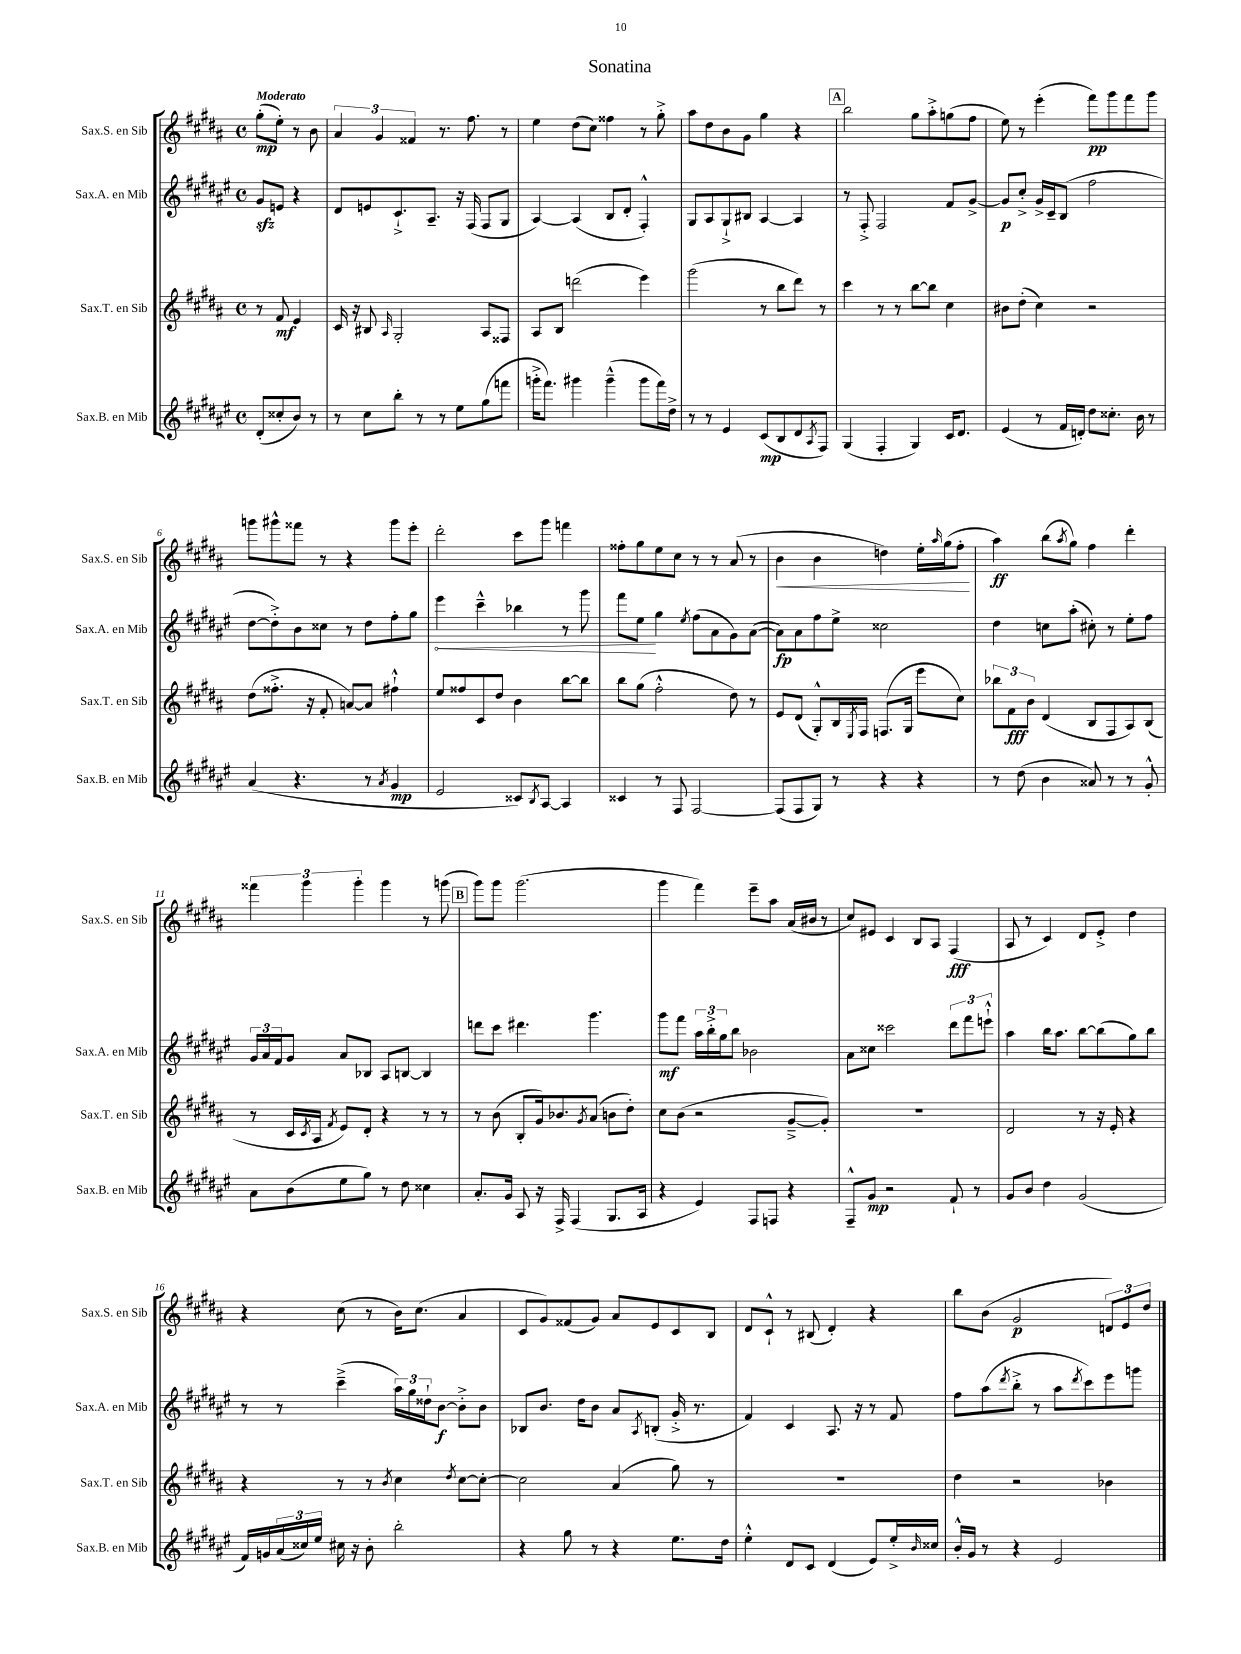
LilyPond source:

\header { title = "Sonatina" }
<<
\new StaffGroup <<
\new Staff = "s0" \with { instrumentName = "Sax.S. en Sib" shortInstrumentName = "Sax.S. en Sib" } {
    \clef treble \key b \major \defaultTimeSignature \time 4/4 \partial 2 \tempo "Moderato"
    gis''8-.\mp( e''8-.) r8 b'8 |
    \tuplet 3/2 { ais'4 gis'4 fisis'4 } r8. fis''8. r8 |
    e''4 dis''8( cis''8) fisis''4 r8 gis''8-.-> |
    ais''8 dis''8 b'8 gis'8 gis''4 r4 |
    \mark \markup { \box "A" } b''2 gis''8 ais''8-.-> g''8( fis''8 |
    e''8) r8 e'''4-.( fis'''8\pp) gis'''8 fis'''8 gis'''8 |
    g'''8 gis'''8-^ fisis'''8 r8 r4 gis'''8 e'''8-. |
    dis'''2-. cis'''8 gis'''8 f'''4 |
    fisis''8-. gis''8 e''8 cis''8 r8 r8 ais'8( r8 |
    b'4\< b'4 d''4) e''16-. \grace { ais''16 } gis''16( fis''8-.\! |
    ais''4\ff) b''8( \acciaccatura { ais''8 } gis''8) fis''4 dis'''4-. |
    \tuplet 3/2 { fisis'''4 gis'''4 gis'''4-. } gis'''4 r8 g'''8( |
    \mark \markup { \box "B" } gis'''8) gis'''8 gis'''2.( |
    gis'''4 fis'''4) e'''8-- ais''8 ais'16( bis'16 r8 |
    cis''8) eis'8 cis'4 b8 ais8 fis4\fff( |
    ais8 r8 cis'4) dis'8 e'8-.-> dis''4 |
    r4 cis''8( r8 b'16) cis''8.( ais'4 |
    cis'8 gis'8) fisis'8( gis'8) ais'8 e'8 cis'8 b8 |
    dis'8 cis'8-!-^ r8 bis8( dis'4-.) r4 |
    b''8 b'8( gis'2\p \tuplet 3/2 { d'8) e'8 dis''8 } \bar "|." |
}
\new Staff = "s1" \with { instrumentName = "Sax.A. en Mib" shortInstrumentName = "Sax.A. en Mib" } {
    \clef treble \key fis \major \defaultTimeSignature \time 4/4 \partial 2
    gis'8\sfz e'8 r4 |
    dis'8 e'8 cis'8.-!-> ais8.-- r16 fis16( fis8 gis8 |
    ais4~) ais4( b8 dis'8-. fis4-.-^) |
    gis8 ais8 gis8-!-> bis8 ais4~ ais4 |
    \mark \markup { \box "A" } r8 fis8-.-> fis2 fis'8 gis'8~-> |
    gis'8\p cis''8-.-> gis'16-> cis'16-- b8( fis''2 |
    dis''8~ dis''8-.->) b'8 cisis''8 r8 dis''8 fis''8-. gis''8 |
    \once \override Hairpin.circled-tip = ##t eis'''4\< cis'''4---^ bes''4 r8 gis'''8 |
    fis'''8 eis''8\! gis''4 \acciaccatura { eis''8 } fis''8( ais'8 gis'8) ais'8~( |
    ais'8\fp) ais'8 fis''8 eis''8-> cisis''2 |
    dis''4 c''8 ais''8-.( cis''8-.) r8 eis''8-. fis''8 |
    \tuplet 3/2 { gis'16 ais'16 fis'16 } gis'8 ais'8 bes8 ais8 b8~ b4 |
    \mark \markup { \box "B" } d'''8 cis'''8 dis'''4. gis'''4. |
    gis'''8\mf fis'''8 \tuplet 3/2 { ais''16 b''16-.-> gis''16 } b''8 bes'2 |
    ais'8 cisis''8 cisis'''2 \tuplet 3/2 { dis'''8 fis'''8 e'''8-!-^ } |
    ais''4 b''16 ais''8. b''8~ b''8( gis''8) b''8 |
    r8 r8 cis'''4--->( \tuplet 3/2 { ais''16) gis''16 disis''16-! } b'8~\f b'8-.-> b'8 |
    bes8 b'8. dis''16 b'8 ais'8 \acciaccatura { ais8 } b8-.( gis'16-.-> r8. |
    fis'4) cis'4 ais8. r16 r8 fis'8 |
    fis''8 ais''8( \acciaccatura { dis'''8 } b''8-.-> r8 ais''8 \acciaccatura { dis'''8 } cis'''8) eis'''8 g'''8 \bar "|." |
}
\new Staff = "s2" \with { instrumentName = "Sax.T. en Sib" shortInstrumentName = "Sax.T. en Sib" } {
    \clef treble \key b \major \defaultTimeSignature \time 4/4 \partial 2
    r8 fis'8\mf e'4 |
    cis'16 r16 bis8 \grace { ais16 } gis2-. ais8 fisis8 |
    ais8 b8 d'''2( e'''4) |
    gis'''2( r8 b''8 dis'''8) r8 |
    \mark \markup { \box "A" } cis'''4 r8 r8 b''8~ b''8 cis''4 |
    bis'8 dis''8-.( cis''4) r2 |
    dis''8( fisis''8.-.-> r16 fis'8-. a'8~) a'8 fis''4-!-^ |
    e''8 fisis''8 cis'8 dis''8 b'4 b''8~ b''8 |
    b''8 gis''8( fis''2-.-^ dis''8) r8 |
    e'8 dis'8( gis8-.-^) b16 \acciaccatura { e8 } fis16 f8.( gis16 e'''8 cis''8) |
    \tuplet 3/2 { bes''8 fis'8\fff b'8 } dis'4( b8 fis8 ais8) b8( |
    r8 cis'16 \acciaccatura { cis'8 } ais16 \acciaccatura { fis'8 } e'8) dis'8-. r4 r8 r8 |
    \mark \markup { \box "B" } r8 b'8( b8-. gis'16) bes'8. \acciaccatura { gis'8 } ais'8( b'8 dis''8-.) |
    cis''8 b'8( r2 gis'8~---> gis'8-.) |
    R1 |
    dis'2 r8 r16 e'16-. r4 |
    r4 r8 r8 \acciaccatura { b'8 } cis''4 \acciaccatura { dis''8 } cis''8~ cis''8~-. |
    cis''2 ais'4( gis''8) r8 |
    R1 |
    dis''4 r2 bes'4 \bar "|." |
}
\new Staff = "s3" \with { instrumentName = "Sax.B. en Mib" shortInstrumentName = "Sax.B. en Mib" } {
    \clef treble \key fis \major \defaultTimeSignature \time 4/4 \partial 2
    dis'8-.( cisis''8-. b'8) r8 |
    r8 cis''8 b''8-. r8 r8 eis''8 gis''8( f'''8 |
    g'''16-.-> fis'''8.) gis'''4 gis'''4---^( gis'''8 fis'''16) dis''16-> |
    r8 r8 eis'4 cis'8\mp( b8 dis'8 \acciaccatura { ais8 } fis8) |
    \mark \markup { \box "A" } gis4( fis4-. gis4) cis'16 dis'8. |
    eis'4( r8 fis'16 d'16-.) dis''8 cisis''8.-. b'16 r8 |
    ais'4( r4. r8 \acciaccatura { ais'8 } gis'4\mp |
    eis'2 cisis'8) \acciaccatura { b8 } ais8~ ais4 |
    cisis'4 r8 fis8 fis2~ |
    fis8( fis8 gis8) r8 r4 r4 |
    r8 dis''8( b'4 aisis'8) r8 r8 gis'8-.-^ |
    ais'8 b'8( eis''8 gis''8) r8 dis''8 cisis''4 |
    \mark \markup { \box "B" } ais'8.-. gis'16 ais8 r16 fis16-> fis4( gis8. ais16 |
    r4 eis'4) fis8 f8 r4 |
    fis8---^ gis'8\mp r2 fis'8-! r8 |
    gis'8 b'8 dis''4 gis'2( |
    fis'16) g'16 \tuplet 3/2 { ais'16( cisis''16) eis''16 } cis''16 r16 b'8-. b''2-. |
    r4 gis''8 r8 r4 eis''8. dis''16 |
    eis''4-.-^ dis'8 cis'8 dis'4( eis'8) eis''16-.-> \grace { b'16 } cisis''16 |
    b'16-.-^ gis'16 r8 r4 eis'2 \bar "|." |
}
>>
>>
